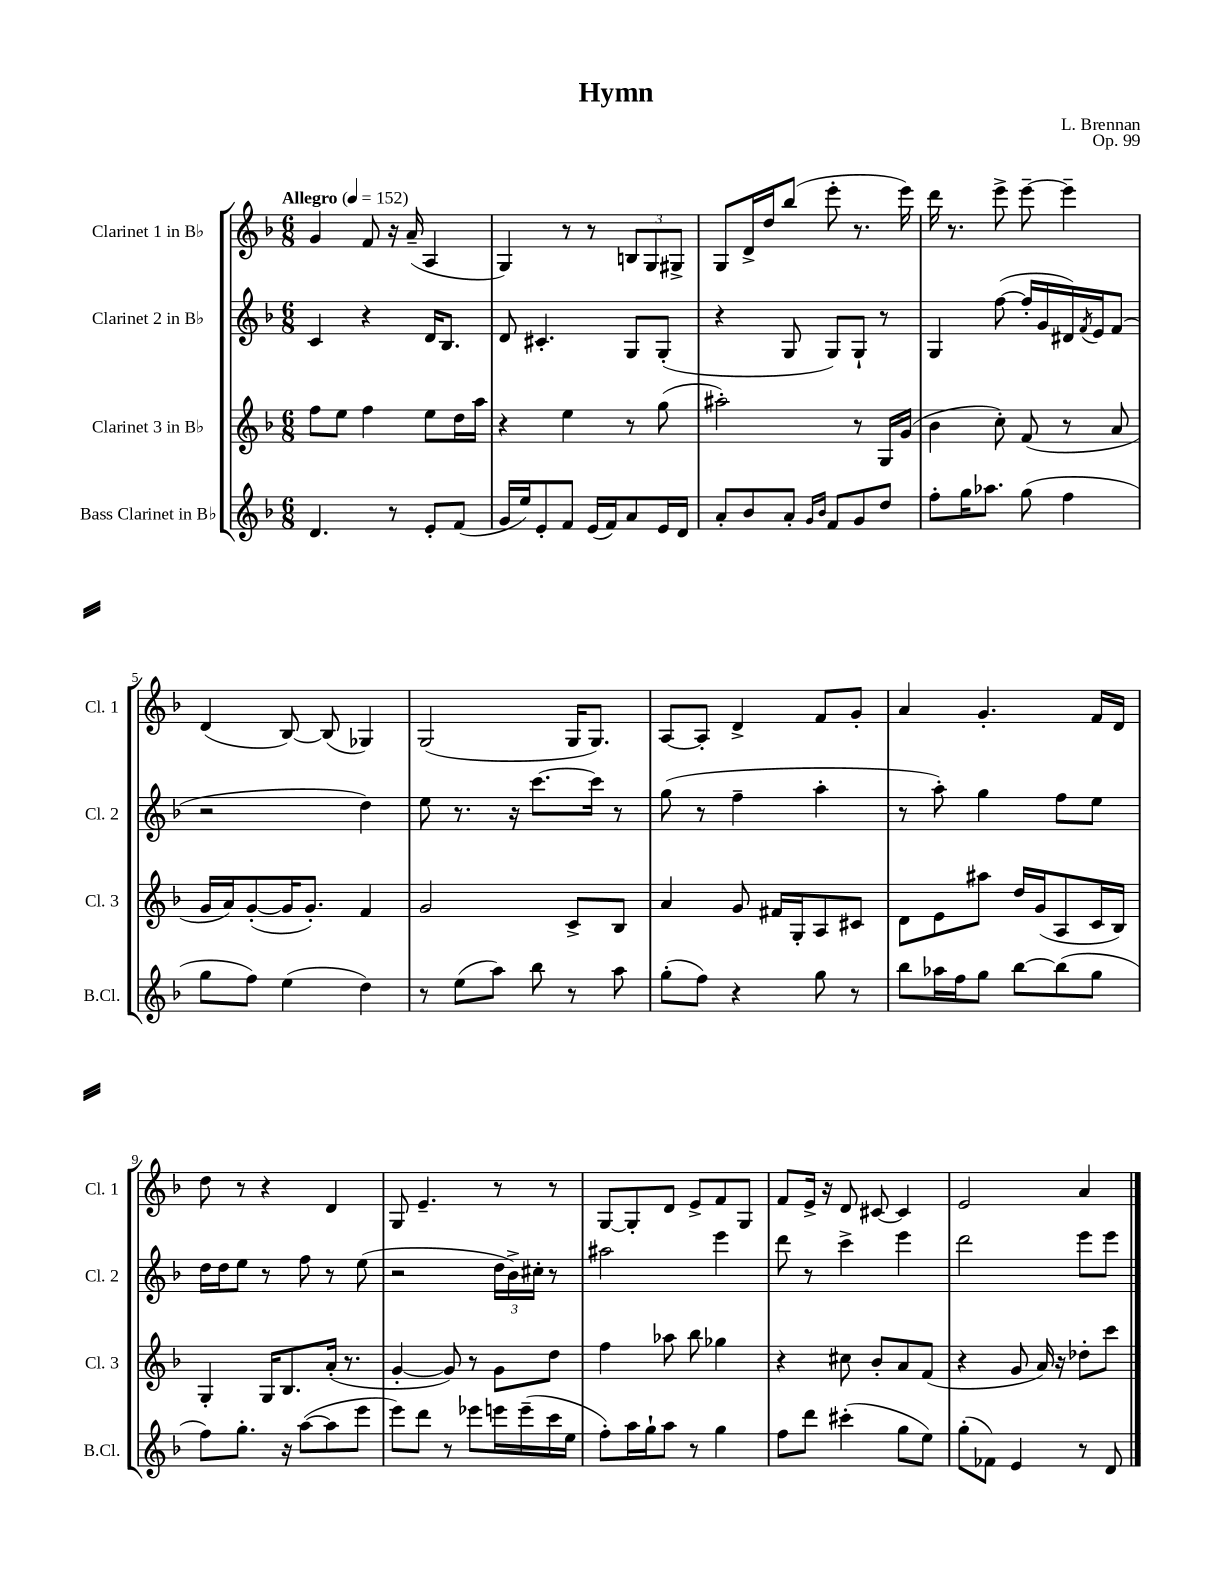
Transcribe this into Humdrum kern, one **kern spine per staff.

**kern	**kern	**kern	**kern
*staff4	*staff3	*staff2	*staff1
*clefG2	*clefG2	*clefG2	*clefG2
*k[b-]	*k[b-]	*k[b-]	*k[b-]
*M6/8	*M6/8	*M6/8	*M6/8
*MM152	*MM152	*MM152	*MM152
4.d	8ff	4c	4g
.	8ee	.	.
.	4ff	4r	8f
8r	.	.	16r
.	.	.	(16a~
8e'	8ee	16d	4A
.	.	8.B-	.
(8f	16dd	.	.
.	16aa	.	.
=	=	=	=
16g	4r	8d	4G)
16ee)	.	.	.
8e'	.	4.c#'	.
8f	4ee	.	8r
(16e	.	.	8r
16f)	.	.	.
8a	8r	8G	12B
.	.	.	12G
16e	(8gg	(8G'	.
.	.	.	12G#^
16d	.	.	.
=	=	=	=
8a'	2aa#')	4r	8G
8b-	.	.	16d^
.	.	.	16dd
8a'	.	8G	(8bb-
16qqg	.	.	.
16qqb-	.	.	.
8f	.	8G)	8eee'
8g	8r	8G`	8.r
8dd	16G	8r	.
.	(16g	.	16eee)
=	=	=	=
8ff'	4b-	4G	16ddd
.	.	.	8.r
16gg	.	.	.
8.aa-	.	.	.
.	8cc')	([8ff	8eee^
(8gg	(8f	16ff']	[8eee~
.	.	16g	.
4ff	8r	16d#)	4eee~]
.	.	8qf	.
.	.	16e	.
.	8a	(8f	.
=	=	=	=
8gg	16g	2r	(4d
.	16a)	.	.
8ff)	([8g'	.	.
(4ee	16g]	.	[8B-)
.	8.g')	.	.
.	.	.	(8B-]
4dd)	4f	4dd)	4G-)
=	=	=	=
8r	2g	8ee	(2G
(8ee	.	8.r	.
8aa)	.	.	.
.	.	16r	.
8bb-	.	[8.ccc	.
8r	8c^	.	16G
.	.	16ccc]	8.G)
8aa	8B-	8r	.
=	=	=	=
(8gg'	4a	(8gg	[8A
8ff)	.	8r	8A']
4r	8g	4ff~	4d^
.	16f#	.	.
.	16G'	.	.
8gg	8A	4aa'	8f
8r	8c#	.	8g'
=	=	=	=
8bb-	8d	8r	4a
16aa-	8e	8aa')	.
16ff	.	.	.
8gg	8aa#	4gg	4.g'
[8bb-	16dd	.	.
.	(16g	.	.
(8bb-]	8A	8ff	.
8gg	16c	8ee	16f
.	16B-)	.	16d
=	=	=	=
8ff)	4G'	16dd	8dd
.	.	16dd	.
8.gg'	.	8ee	8r
.	16G	8r	4r
16r	8.B-	.	.
([8aa	.	8ff	.
8aa]	(16a'	8r	4d
.	8.r	.	.
8eee	.	(8ee	.
=	=	=	=
8eee)	[4g'	2r	8G
8ddd	.	.	4.e~
8r	8g])	.	.
8eee-	8r	.	.
16eee	8g	24dd	8r
.	.	24b-^)	.
(16eee~	.	.	.
.	.	24cc#'	.
16ccc	8dd	8r	8r
16ee	.	.	.
=	=	=	=
8ff')	4ff	2aa#	[8G
16aa	.	.	8G']
16gg`	.	.	.
8aa	8aa-	.	8d
8r	8bb-	.	8e^
4gg	4gg-	4eee	8f
.	.	.	8G
=	=	=	=
8ff	4r	8ddd	8f
8ddd	.	8r	16e^
.	.	.	16r
(4ccc#'	8cc#	4ccc^	8d
.	8b-'	.	[8c#
8gg	8a	4eee	4c#]
8ee)	(8f	.	.
=	=	=	=
(8gg'	4r	2ddd	2e
8f-)	.	.	.
4e	8g	.	.
.	16a)	.	.
.	16r	.	.
8r	8dd-'	8eee	4a
8d	8ccc	8eee	.
==	==	==	==
*-	*-	*-	*-
